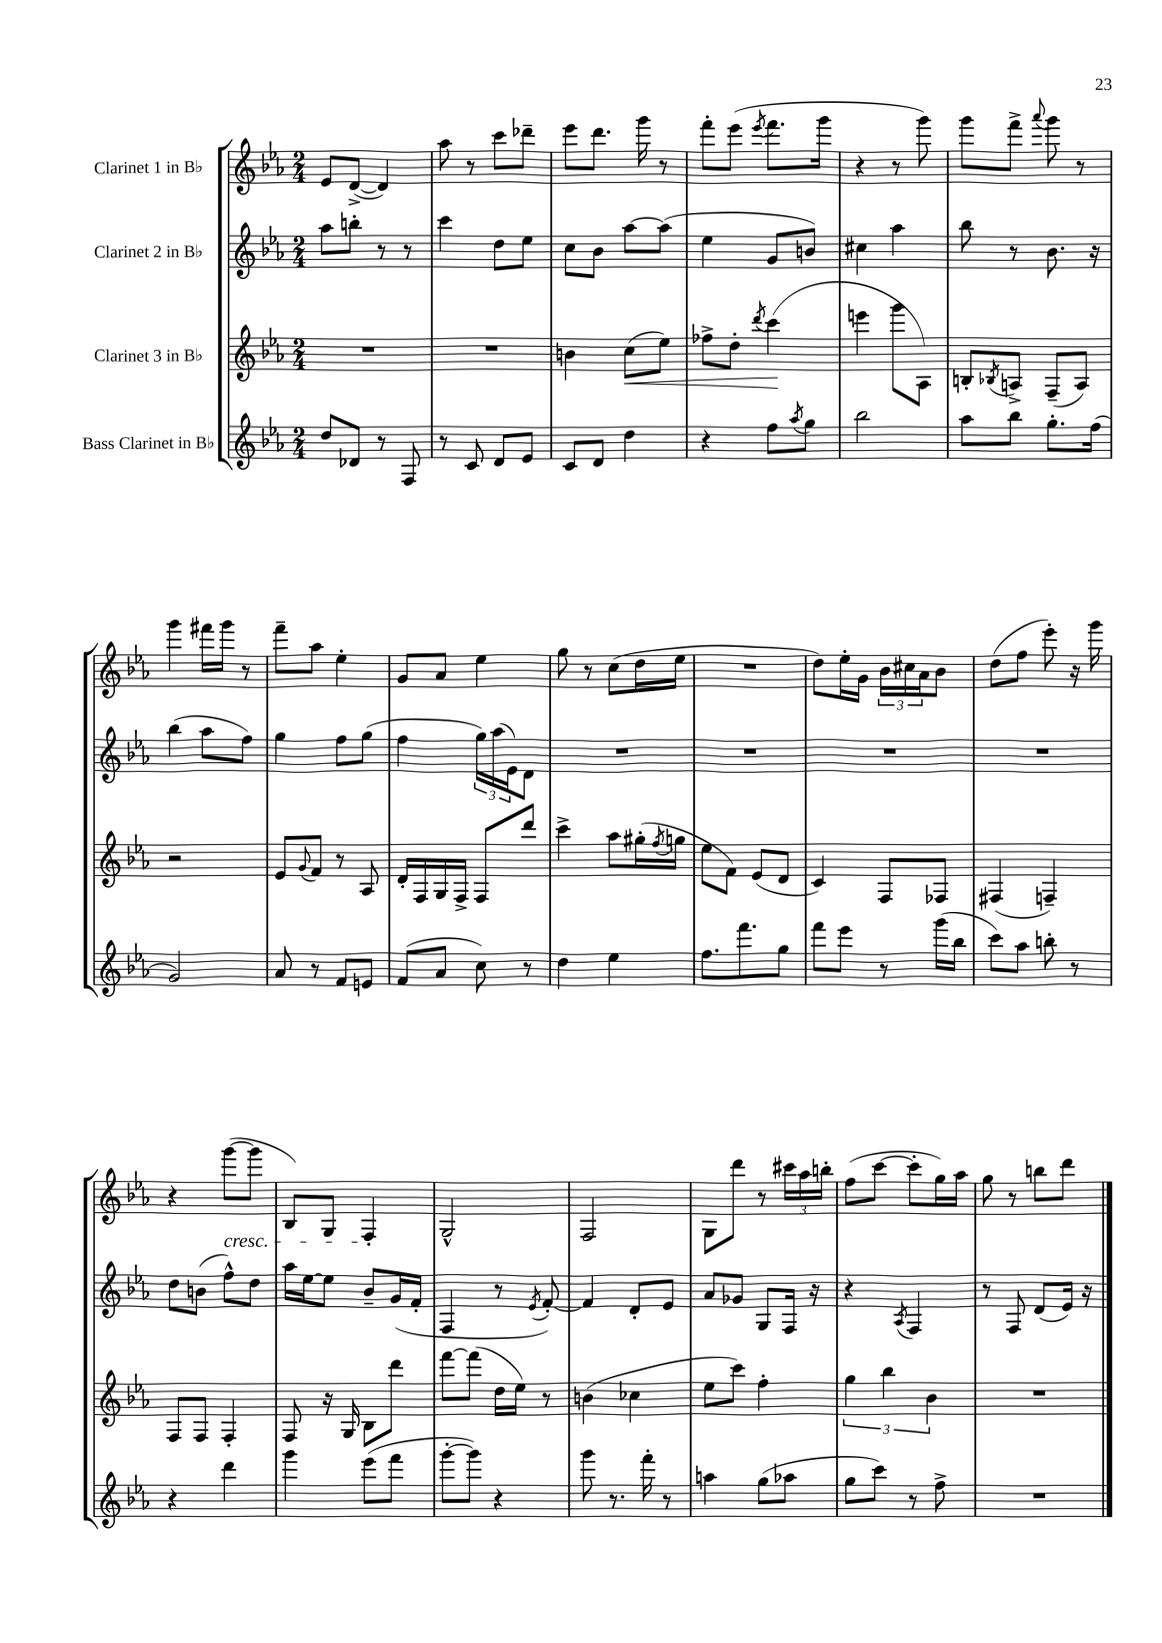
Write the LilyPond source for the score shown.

<<
\new StaffGroup <<
\new Staff = "s0" \with { instrumentName = "Clarinet 1 in Bb" } {
    \clef treble \key ees \major \numericTimeSignature \time 2/4
    ees'8 d'8~->( d'4) |
    aes''8 r8 c'''8 des'''8-- |
    ees'''8 d'''8. g'''16 r8 |
    f'''8-. ees'''8( \acciaccatura { ees'''8 } f'''8. g'''16 |
    r4 r8 g'''8) |
    g'''8 f'''8-> \appoggiatura { aes'''8 } g'''8 r8 |
    g'''4 fis'''16 g'''16 r8 |
    f'''8-- aes''8 ees''4-. |
    g'8 aes'8 ees''4 |
    g''8 r8 c''8( d''16 ees''16 |
    R2 |
    d''8) ees''16-. g'16 \tuplet 3/2 { bes'16 cis''16 aes'16 } bes'8 |
    d''8( f''8 ees'''8-.) r16 g'''16 |
    r4 g'''8~\cresc( g'''8 |
    bes8) g8 f4-.\! |
    g2-^ |
    f2 |
    g8 d'''8 r8 \tuplet 3/2 { cis'''16 aes''16 b''16-. } |
    f''8( c'''8~ c'''8-. g''16) aes''16 |
    g''8 r8 b''8 d'''8 \bar "|." |
}
\new Staff = "s1" \with { instrumentName = "Clarinet 2 in Bb" } {
    \clef treble \key ees \major \numericTimeSignature \time 2/4
    aes''8 b''8-. r8 r8 |
    c'''4 d''8 ees''8 |
    c''8 bes'8 aes''8~ aes''8( |
    ees''4 g'8 b'8) |
    cis''4 aes''4 |
    bes''8 r8 bes'8. r16 |
    bes''4( aes''8 f''8) |
    g''4 f''8 g''8( |
    f''4 \tuplet 3/2 { g''16) aes''16( ees'16) } d'8 |
    R2 |
    R2 |
    R2 |
    R2 |
    d''8 b'8( f''8-^) d''8 |
    aes''16 ees''16~ ees''8 bes'8-- g'16( f'16-. |
    f4 r8 \acciaccatura { ees'8 } f'8~-.) |
    f'4 d'8-. ees'8 |
    aes'8 ges'8 g8 f16 r16 |
    r4 \acciaccatura { aes8 } f4 |
    r8 f8 d'8( ees'16) r16 \bar "|." |
}
\new Staff = "s2" \with { instrumentName = "Clarinet 3 in Bb" } {
    \clef treble \key ees \major \numericTimeSignature \time 2/4
    R2 |
    R2 |
    b'4 c''8\<( ees''8) |
    fes''8-> d''8-. \acciaccatura { d'''8 } c'''4\!( |
    e'''4 g'''8 aes8) |
    b8-. \acciaccatura { bes8 } a8-> f8--( a8) |
    r2 |
    ees'8 \appoggiatura { g'8 } f'8 r8 aes8 |
    d'16-. f16 g16 f16-> f8 d'''8 |
    c'''4-> aes''8 gis''16-.( \acciaccatura { f''8 } g''16 |
    ees''8 f'8) ees'8( d'8 |
    c'4) f8 fes8 |
    fis4( f4--) |
    f8 f8 f4-. |
    f8 r16 g16 bes8 d'''8 |
    f'''8~ f'''8( d''16 ees''16) r8 |
    b'4( ces''4 |
    ees''8 c'''8) f''4-. |
    \tuplet 3/2 { g''4 bes''4 bes'4 } |
    R2 \bar "|." |
}
\new Staff = "s3" \with { instrumentName = "Bass Clarinet in Bb" } {
    \clef treble \key ees \major \numericTimeSignature \time 2/4
    d''8 des'8 r8 f8 |
    r8 c'8 d'8 ees'8 |
    c'8 d'8 d''4 |
    r4 f''8 \acciaccatura { aes''8 } g''8 |
    bes''2 |
    aes''8 bes''8 g''8.-. f''16( |
    g'2) |
    aes'8 r8 f'8 e'8 |
    f'8( aes'8 c''8) r8 |
    d''4 ees''4 |
    f''8. f'''8. g''8 |
    f'''8 ees'''8 r8 g'''16( bes''16 |
    c'''8) aes''8 b''8-. r8 |
    r4 d'''4 |
    g'''4 ees'''8( f'''8 |
    g'''8~-. g'''8) r4 |
    g'''8 r8. f'''16-. r8 |
    a''4 g''8( aes''8 |
    g''8 c'''8) r8 f''8-> |
    R2 \bar "|." |
}
>>
>>
\layout { \context { \Score \remove "Bar_number_engraver" } }
